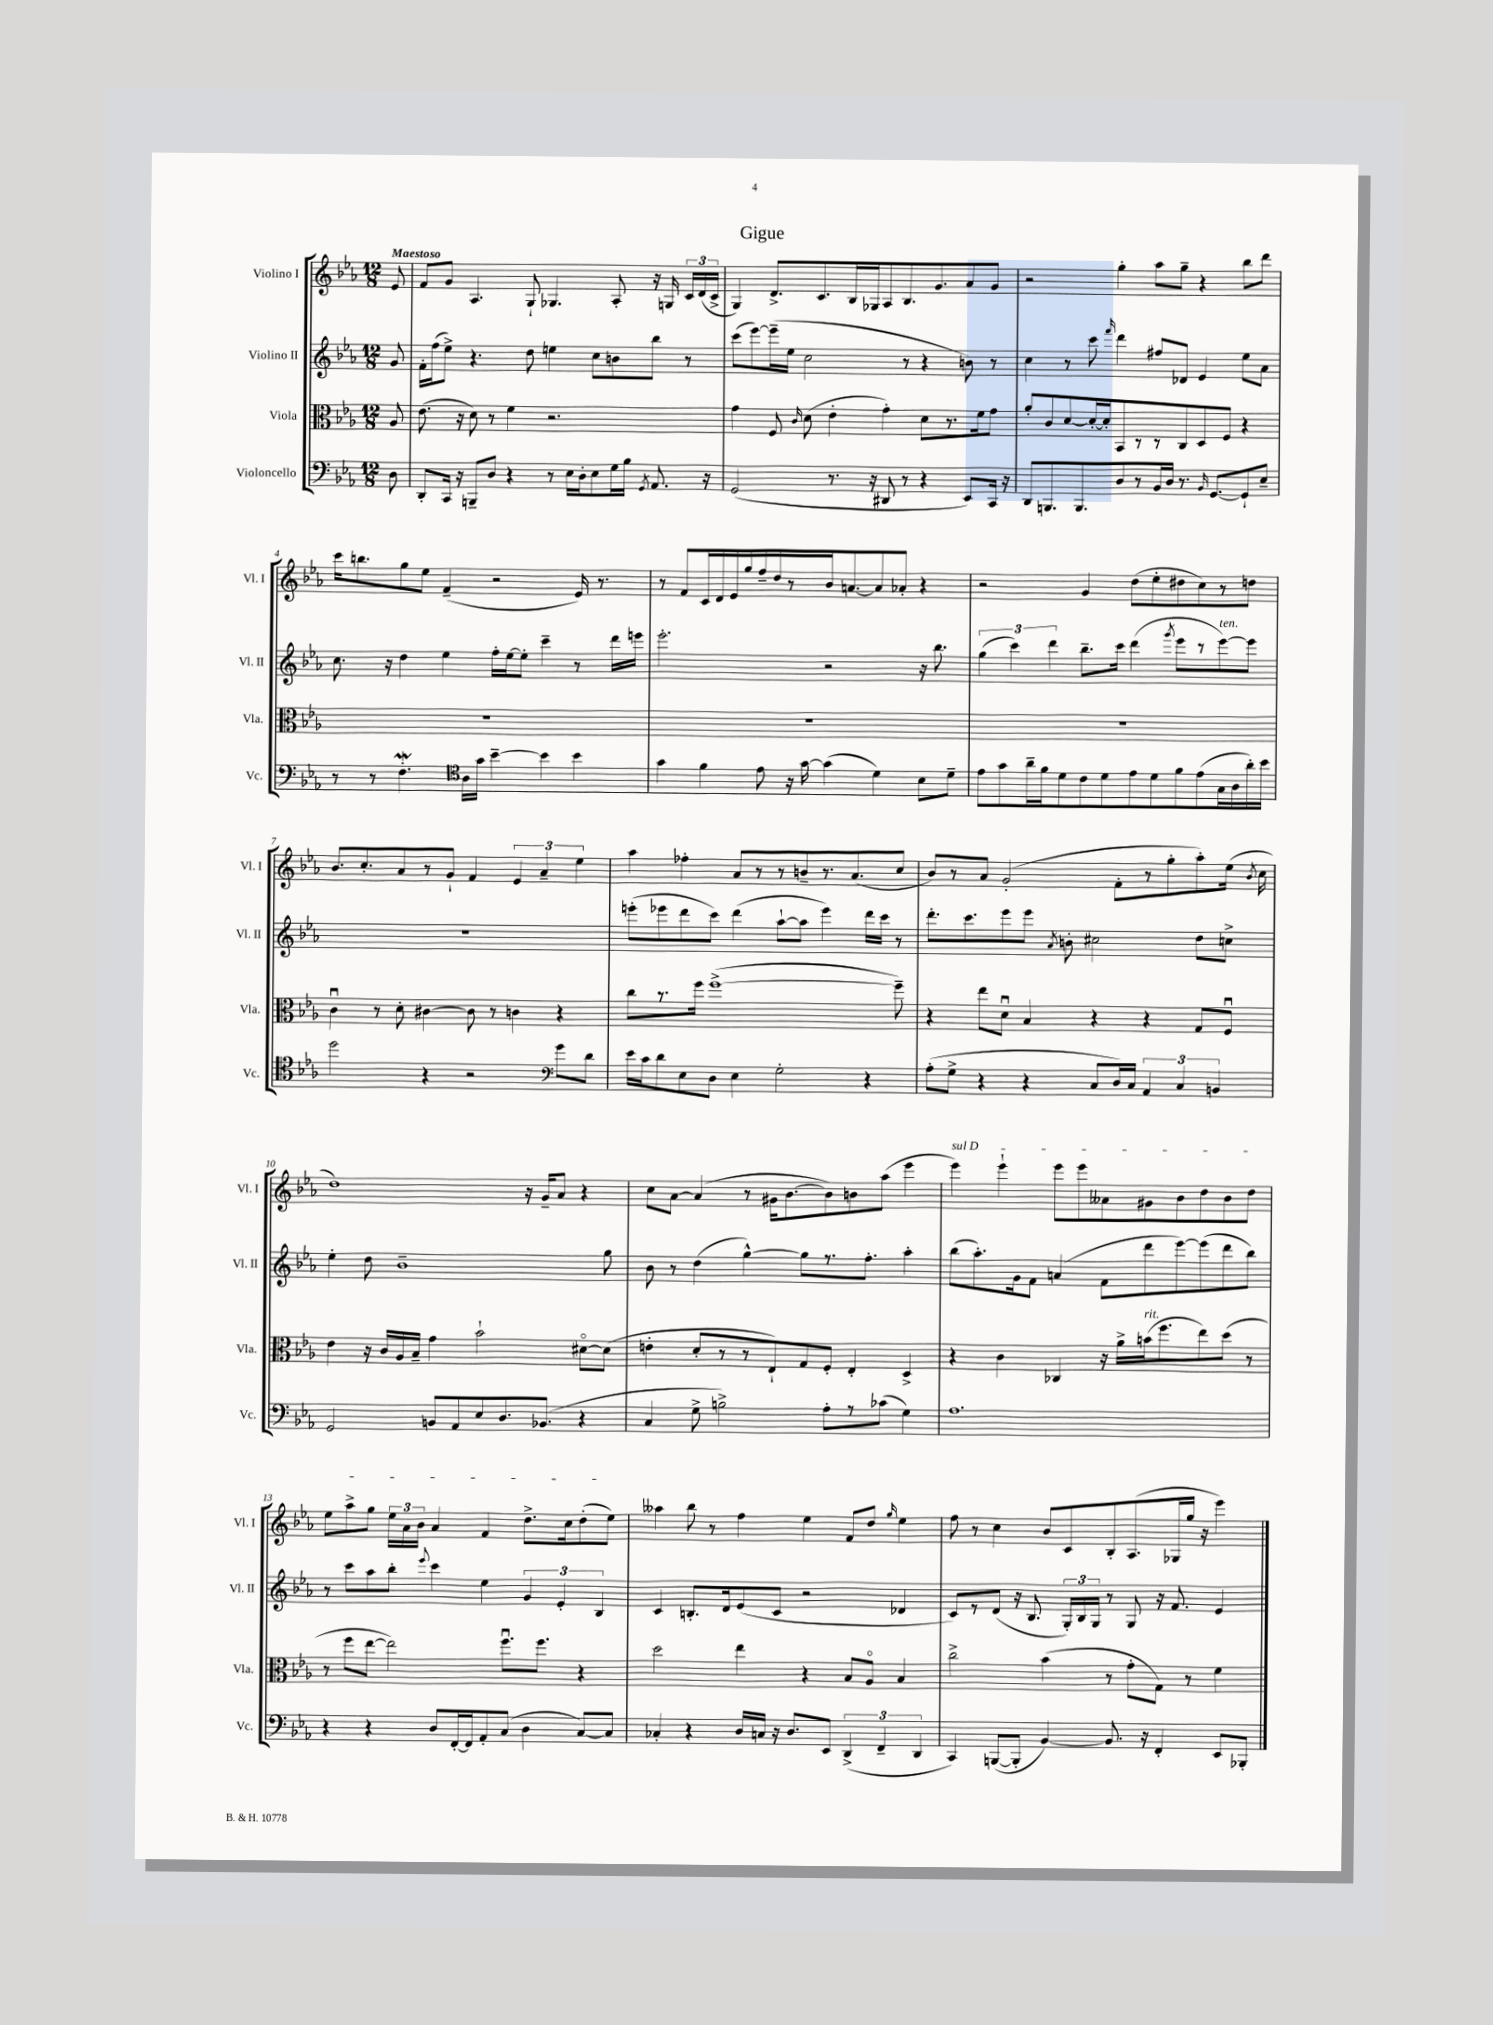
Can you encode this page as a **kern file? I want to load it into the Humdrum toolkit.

**kern	**kern	**kern	**kern
*staff4	*staff3	*staff2	*staff1
*clefF4	*clefC3	*clefG2	*clefG2
*k[b-e-a-]	*k[b-e-a-]	*k[b-e-a-]	*k[b-e-a-]
*M12/8	*M12/8	*M12/8	*M12/8
8D	8A-	8g	8e-
=	=	=	=
8DD'	(8.e-	16f'	8f
.	.	(16ff	.
16CC	.	8ee-^)	8g
16r	16r	.	.
8BBB~	8d)	4.r	4.A-
8D	8r	.	.
4r	4f	.	.
.	.	8dd	8G`
8r	2.r	4ee	4.G-
16E-	.	.	.
16D'	.	.	.
8E-	.	8cc	.
16G	.	8b	8A-'
16B-	.	.	.
8qGG	.	.	.
8.AA-	.	8bb-	16r
.	.	.	16G
.	.	8r	24c
.	.	.	(24d
16r	.	.	.
.	.	.	24c^
=	=	=	=
(2GG	4g	(8ccc	4G)
.	.	[8eee-)	.
.	8F	(16eee-~]	8.d^
.	.	16ee-	.
.	16qqc	.	.
.	(8d	2cc	.
.	.	.	8.c
8.r	4e-'	.	.
.	.	.	16B-
16r	.	.	16G-
8DD#	4g')	.	8A-
8r	.	8r	8.B-
4r	8d	4r	.
.	.	.	8.g
.	8.r	.	.
8EE-)	.	8b)	8a-
.	16f	.	.
16CC	8g	8r	8g
16r	.	.	.
=	=	=	=
8DD	8a-'	4cc	2r
8.BBB	8c	.	.
.	[8d	8r	.
8.BBB	.	.	.
.	16d'_	8ccc	.
.	16d']	.	.
.	.	16qqfff	.
8D	8BB-	4ddd	4gg'
8r	8r	.	.
16BB-	8r	8ff#	8aa-
16D	.	.	.
8.r	8C	8d-	8gg~
.	8D	4e-	4r
16qqBB-	.	.	.
[8.GG	.	.	.
.	8F	.	.
8GG`]	4r	8ee-	8bb-
8E-~	.	8a-	8ddd
=	=	=	=
8r	1.r	8.cc	16ccc
.	.	.	8.bb
8r	.	.	.
.	.	16r	.
4.F'	.	4dd	8gg
.	.	.	8ee-
.	.	4ee-	(4f~
*clefC4	*	*	*
16A-	.	.	.
16g	.	.	.
[4b-~	.	16ff'	2r
.	.	[16ee-	.
.	.	8ee-']	.
4b-]	.	4ccc~	.
4b-	.	8r	16e-)
.	.	.	8.r
.	.	16ddd	.
.	.	16eee	.
=	=	=	=
4g	1.r	2.eee-'	8r
.	.	.	8f
4f	.	.	16c
.	.	.	16d
.	.	.	16e-
.	.	.	16gg
8e-	.	.	16ff~
.	.	.	16dd
16r	.	.	8r
[16g	.	.	.
(4g]	.	2r	16b-
.	.	.	[8.a
4d)	.	.	8a]
.	.	.	8a-'
8B-	.	16r	4r
.	.	8.bb-	.
8d~	.	.	.
=	=	=	=
8e-	1.r	(6gg	2r
8g	.	.	.
.	.	6ccc)	.
16a-~	.	.	.
16f	.	.	.
.	.	6ddd	.
8d	.	.	.
8c	.	8.bb-~	4g
8d	.	.	.
.	.	16ccc	.
8e-	.	(4ddd	(8dd
8d	.	.	8ee-'
.	.	8qggg	.
8f	.	8eee-	8dd#
(8e-	.	8r	8cc)
16G	.	[8eee-)	8r
16A-	.	.	.
16a-')	.	8eee-]	8dd
16b-	.	.	.
=	=	=	=
2dd	4cu	1.r	8.b-
.	.	.	8.cc'
.	8r	.	.
.	8d'	.	8a-
4r	[4c#	.	8r
.	.	.	8g`
2r	8c#]	.	4f
.	8r	.	.
.	4c	.	6e-
.	.	.	6a-~
*clefF4	*	*	*
8g	4r	.	.
.	.	.	6ee-
8d	.	.	.
=	=	=	=
16e-	8cc	(8eee'	4aa-
16c	.	.	.
8d	8.r	8eee-	.
8E-	.	8ddd	4ff-'
.	16ff	.	.
8D	([1ff^	8ccc)	.
4E-	.	(4ddd	8a-
.	.	.	8r
2G'	.	[8aa-`	8r
.	.	8aa-]	8b~
.	.	4eee-)	8.r
.	.	.	(8.a-
4r	.	16ddd	.
.	.	16ccc	.
.	8ff~])	8r	8cc
=	=	=	=
(8A-'	4r	8.ddd'	8b-)
8G^	.	.	8r
.	.	8.ccc	.
4r	8ee-	.	8a-
.	8du	8eee-	(2g'
4r	4B-	8eee-	.
.	.	8qa-	.
.	.	8b'	.
8C	4r	2cc#	.
16D)	.	.	8f'
16C	.	.	.
6AA-	4r	.	8r
.	.	.	8gg'
6C	.	.	.
.	8G	8dd	8aa-')
6BB	.	.	.
.	8Fu	8cc^	(16ee-
.	.	.	8qb-
.	.	.	16cc
=	=	=	=
2GG	4e-	4ee-'	1dd)
.	16r	8dd	.
.	16c	.	.
.	16A-	1b-~	.
.	16B-~	.	.
8BB	4g	.	.
8AA-	.	.	.
8E-	2b-`	.	.
8.D	.	.	.
.	.	.	16r
(8.BB-	.	.	16g~
.	.	.	8a-
4r	[8d#o	.	4r
.	(8d#]	8gg	.
=	=	=	=
4C	4e'	8b-	8cc
.	.	8r	[8a-
8G^	8d'	(4dd	(4a-]
2B^)	8r	.	.
.	8r	[4gg^^)	8r
.	8E-`)	.	16g#
.	.	.	[8.b-
.	8G	8gg]	.
8A-'	8F'	8.r	8b-])
8r	4E-'	.	8b
.	.	8.ff'	.
(8c-	.	.	(8aa-
4G)	4D^	4aa-'	4eee-
=	=	=	=
1.A-	4r	(8bb-	4eee-)
.	.	8.aa-')	.
.	4c	.	4eee-`
.	.	16g	.
.	.	8f	.
.	4C-	(4a	8eee-
.	.	.	8eee-
.	16r	8f	8a--
.	16a-^	.	.
.	(16b	8ddd	8g#
.	8.ff	.	.
.	.	[8eee-)	8b-
.	8ee-)	(8eee-]	8dd
.	(8dd	8ddd	8b-
.	8r	8bb-)	8dd
=	=	=	=
4r	8r	8r	8ee-
.	8ff	8ccc	8aa-^
4r	[8ee-	8aa-	8gg
.	2ee-])	8bb-'	24ee-
.	.	.	24a-
.	.	.	24b-
.	.	8qqeee-	.
8D	.	4ccc	4a-
[16FF'	.	.	.
16FF]	.	.	.
8AA-'	.	4ee-	4f
(8C	8.ffu	.	.
4D	.	6g	8.dd^
.	8.ff	.	.
.	.	6e-'	.
.	.	.	16cc
[8C)	4r	.	(8dd'
.	.	6B-	.
8C]	.	.	8ee-)
=	=	=	=
4C-'	2dd	4c	4aa--
4r	.	8.B'	8bb-
.	.	.	8r
.	.	16d	.
16D	4ee-	(8e-	4ff
16C	.	.	.
16r	.	8c	.
8.D	.	.	.
.	4r	2r	4ee-
8EE-	.	.	.
(6DD^	8B-	.	8f
.	8A-o	.	8dd
6FF~	.	.	.
.	.	.	16qqgg
.	4B-	4d-	4ee-
6DD	.	.	.
=	=	=	=
4CC)	2cc^	8c)	8ff
.	.	8r	8r
([8BBB	.	(8d	4cc
8BBB']	.	16r	.
.	.	8.B-	.
[4BB-)	(4b-	.	8b-
.	.	24G')	8c
.	.	24B-	.
.	.	24G	.
8.BB-]	8r	8r	8B-'
.	8g'	8G	(8.A-
16r	.	.	.
4FF'	8G)	16r	.
.	.	8.f	16G-
.	8r	.	16gg
.	.	.	16r
8EE-	4f	4e-	4eee-)
8BBB-'	.	.	.
==	==	==	==
*-	*-	*-	*-
